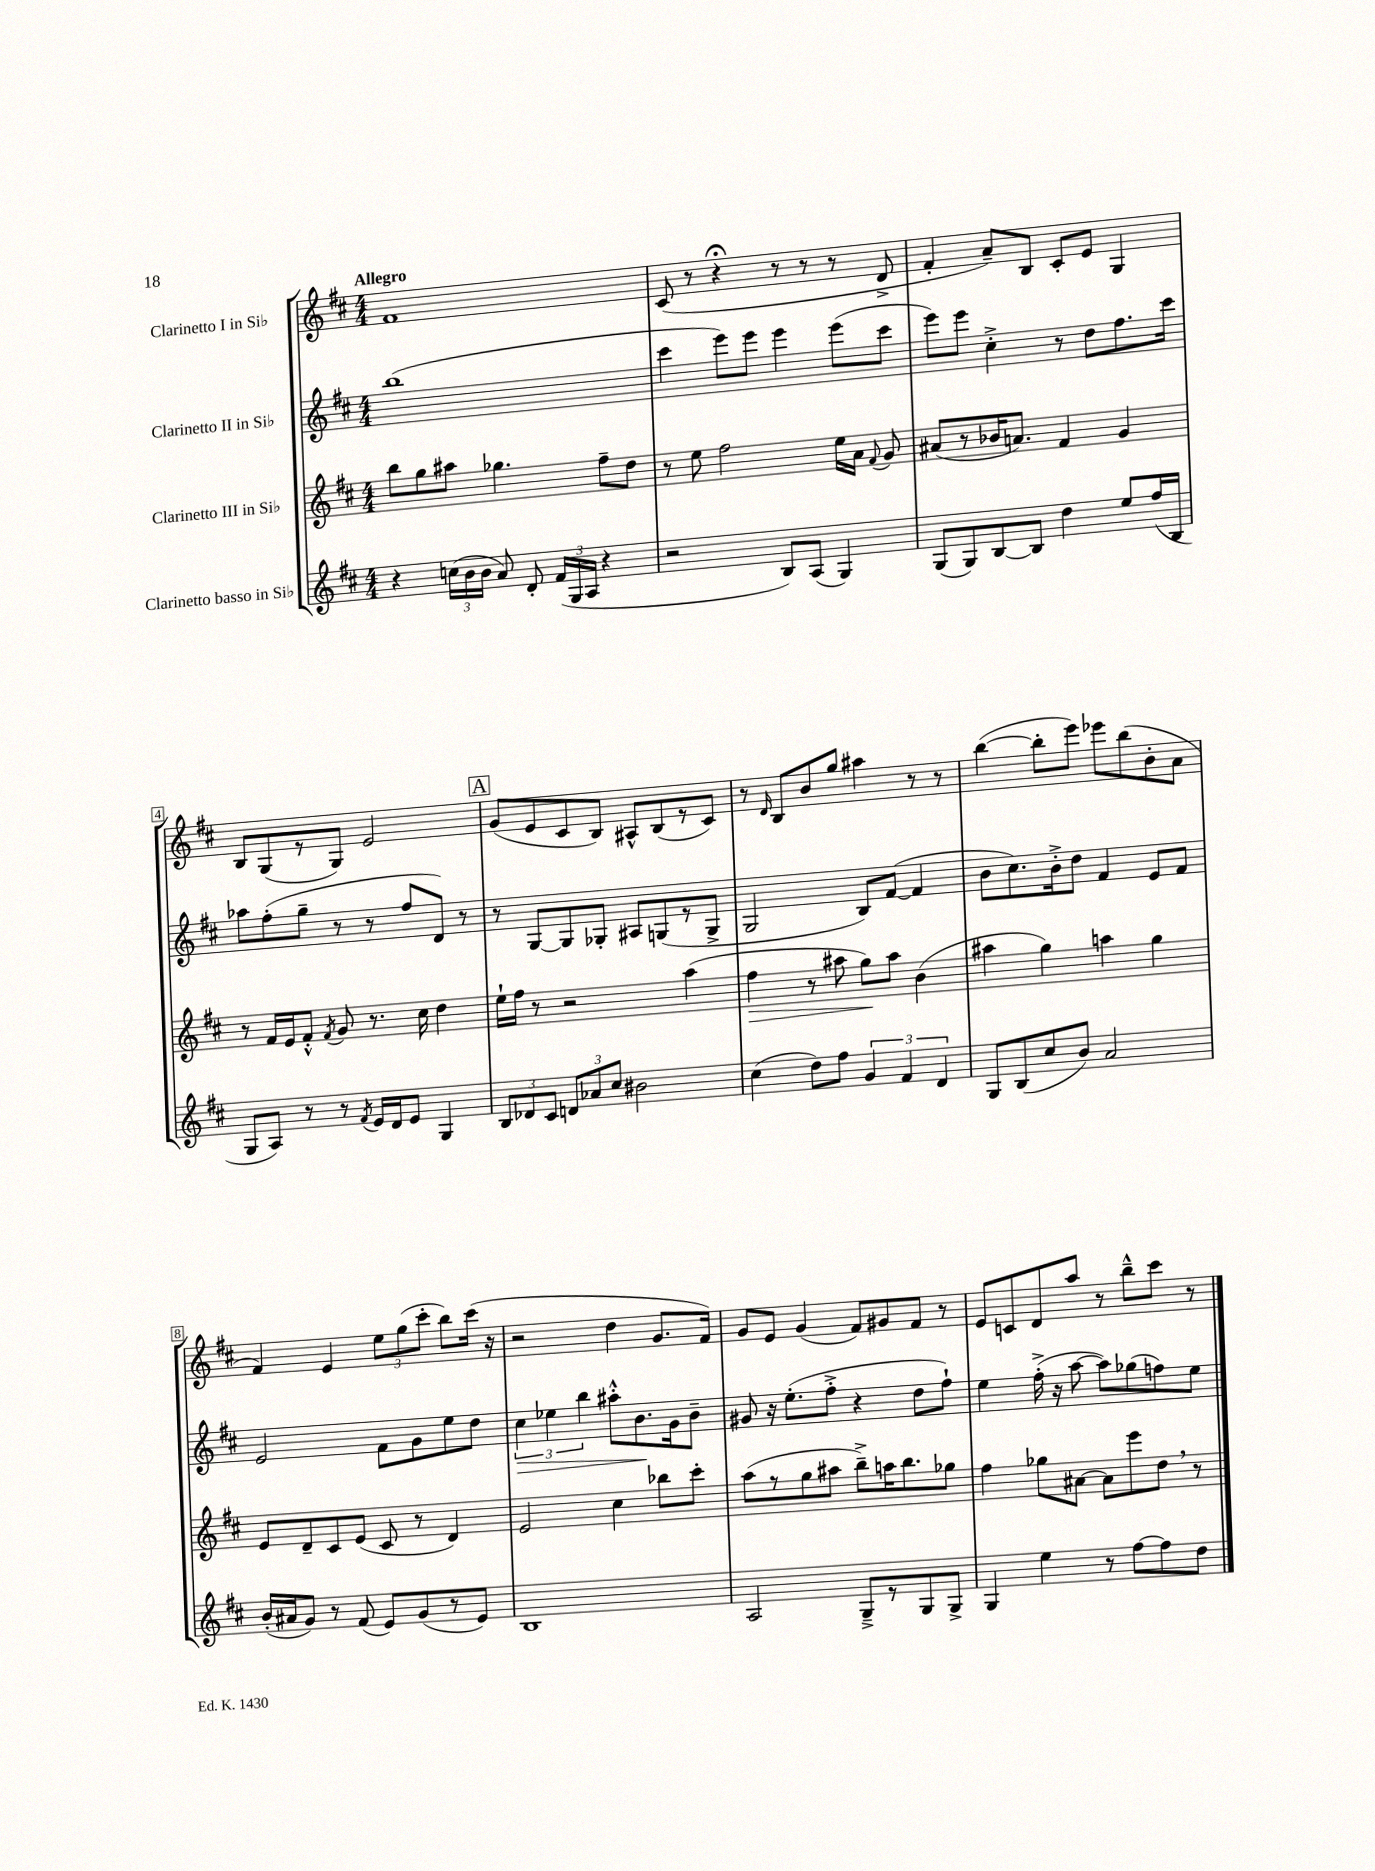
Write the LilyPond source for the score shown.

<<
\new StaffGroup <<
\new Staff = "s0" \with { instrumentName = "Clarinetto I in Sib" } {
    \clef treble \key d \major \numericTimeSignature \time 4/4 \tempo "Allegro"
    \autoBeamOff fis'1 |
    cis'8( r8 r4\fermata r8 r8 r8 d'8-> |
    fis'4-. a'8[--) b8] cis'8[-. e'8] g4 |
    b8[ g8( r8 g8]) e'2 |
    \mark \markup { \box "A" } g'8[( e'8 cis'8 b8]) ais8[-^ b8( r8 cis'8]) |
    r8 \grace { d'16 } b8[ b'8 g''8] ais''4 r8 r8 |
    b''4~( b''8[-. e'''8]) ees'''8[ b''8( b'8-. a'8] |
    fis'4) e'4 \tuplet 3/2 { e''8[ g''8( cis'''8]-. } b''8[) cis'''16]( r16 |
    r2 d''4 g'8.[ fis'16]) |
    g'8[ e'8] g'4( fis'8[) gis'8 fis'8] r8 |
    e'8[ c'8 d'8 a''8] r8 b''8[---^ cis'''8] r8 \bar "|." |
}
\new Staff = "s1" \with { instrumentName = "Clarinetto II in Sib" } {
    \clef treble \key d \major \numericTimeSignature \time 4/4
    \autoBeamOff b''1( |
    cis'''4 e'''8[) e'''8] e'''4 e'''8[( cis'''8] |
    e'''8[) e'''8] cis''4-.-> r8 d''8[ fis''8. cis'''16] |
    aes''8[ fis''8-.( g''8]-- r8 r8 fis''8[ d'8]) r8 |
    \mark \markup { \box "A" } r8 g8[~ g8 ges8]-. ais8[ g8( r8 g8]-> |
    g2 b8[) fis'8]~( fis'4 |
    b'8[ cis''8.) b'16-.-> d''8] fis'4 e'8[ fis'8] |
    e'2 fis'8[ g'8 e''8 d''8] |
    \tuplet 3/2 { cis''4\> ees''4 b''4 } ais''8[-.-^ b'8.\! g'16 b'8]-- |
    gis'8 r16 e''8.[-.( fis''8]-.-> r4 d''8[ fis''8]-!) |
    e''4 fis''16-.->( r16 a''8~ a''8[) ges''8( f''8) e''8] \bar "|." |
}
\new Staff = "s2" \with { instrumentName = "Clarinetto III in Sib" } {
    \clef treble \key d \major \numericTimeSignature \time 4/4
    \autoBeamOff b''8[ g''8 ais''8] ges''4. fis''8[-- d''8] |
    r8 e''8 fis''2 e''16[ a'16] \appoggiatura { fis'8 } g'8 |
    ais'8[( r8 bes'16 a'8.]) fis'4 g'4 |
    r8 fis'16[ e'16 fis'8]-.-^ \acciaccatura { fis'8 } g'8 r8. cis''16 d''4 |
    \mark \markup { \box "A" } e''16[-! fis''16] r8 r2 a''4( |
    fis''4\> r8 ais''8 g''8[\!) ais''8] b'4( |
    ais''4 g''4) a''4 g''4 |
    e'8[ d'8-- cis'8 e'8]( cis'8 r8 d'4) |
    e'2 cis''4 bes''8[ cis'''8]-. |
    a''8[( r8 g''8 ais''8] b''8[--->) a''16 b''8. ges''8] |
    fis''4 ges''8[ ais'8]~ ais'8[ e'''8 d''8] \breathe r8 \bar "|." |
}
\new Staff = "s3" \with { instrumentName = "Clarinetto basso in Sib" } {
    \clef treble \key d \major \numericTimeSignature \time 4/4
    \autoBeamOff r4 \tuplet 3/2 { c''16[( b'16 b'16] } a'8) d'8-. \tuplet 3/2 { fis'16[( g16 a16] } r4 |
    r2 b8[) a8]( g4) |
    g8[( g8) b8~ b8] d''4 e''8[ fis''16( b16] |
    g8[ a8]) r8 r8 \acciaccatura { fis'8 } e'16[ d'16 e'8] g4 |
    \mark \markup { \box "A" } \tuplet 3/2 { b8[ des'8 cis'8] } \tuplet 3/2 { d'8[ aes'8 cis''8] } bis'2 |
    cis''4( d''8[) fis''8] \tuplet 3/2 { g'4 fis'4 d'4 } |
    g8[ b8( cis''8 b'8]) a'2 |
    b'16[-.( ais'16 g'8]) r8 fis'8( e'8[) g'8( r8 e'8]) |
    b1 |
    a2 g8[---> r8 g8 g8]-> |
    g4 e''4 r8 fis''8[~ fis''8 d''8] \bar "|." |
}
>>
>>
\layout { \context { \Score \override BarNumber.stencil = #(make-stencil-boxer 0.1 0.3 ly:text-interface::print) } }
